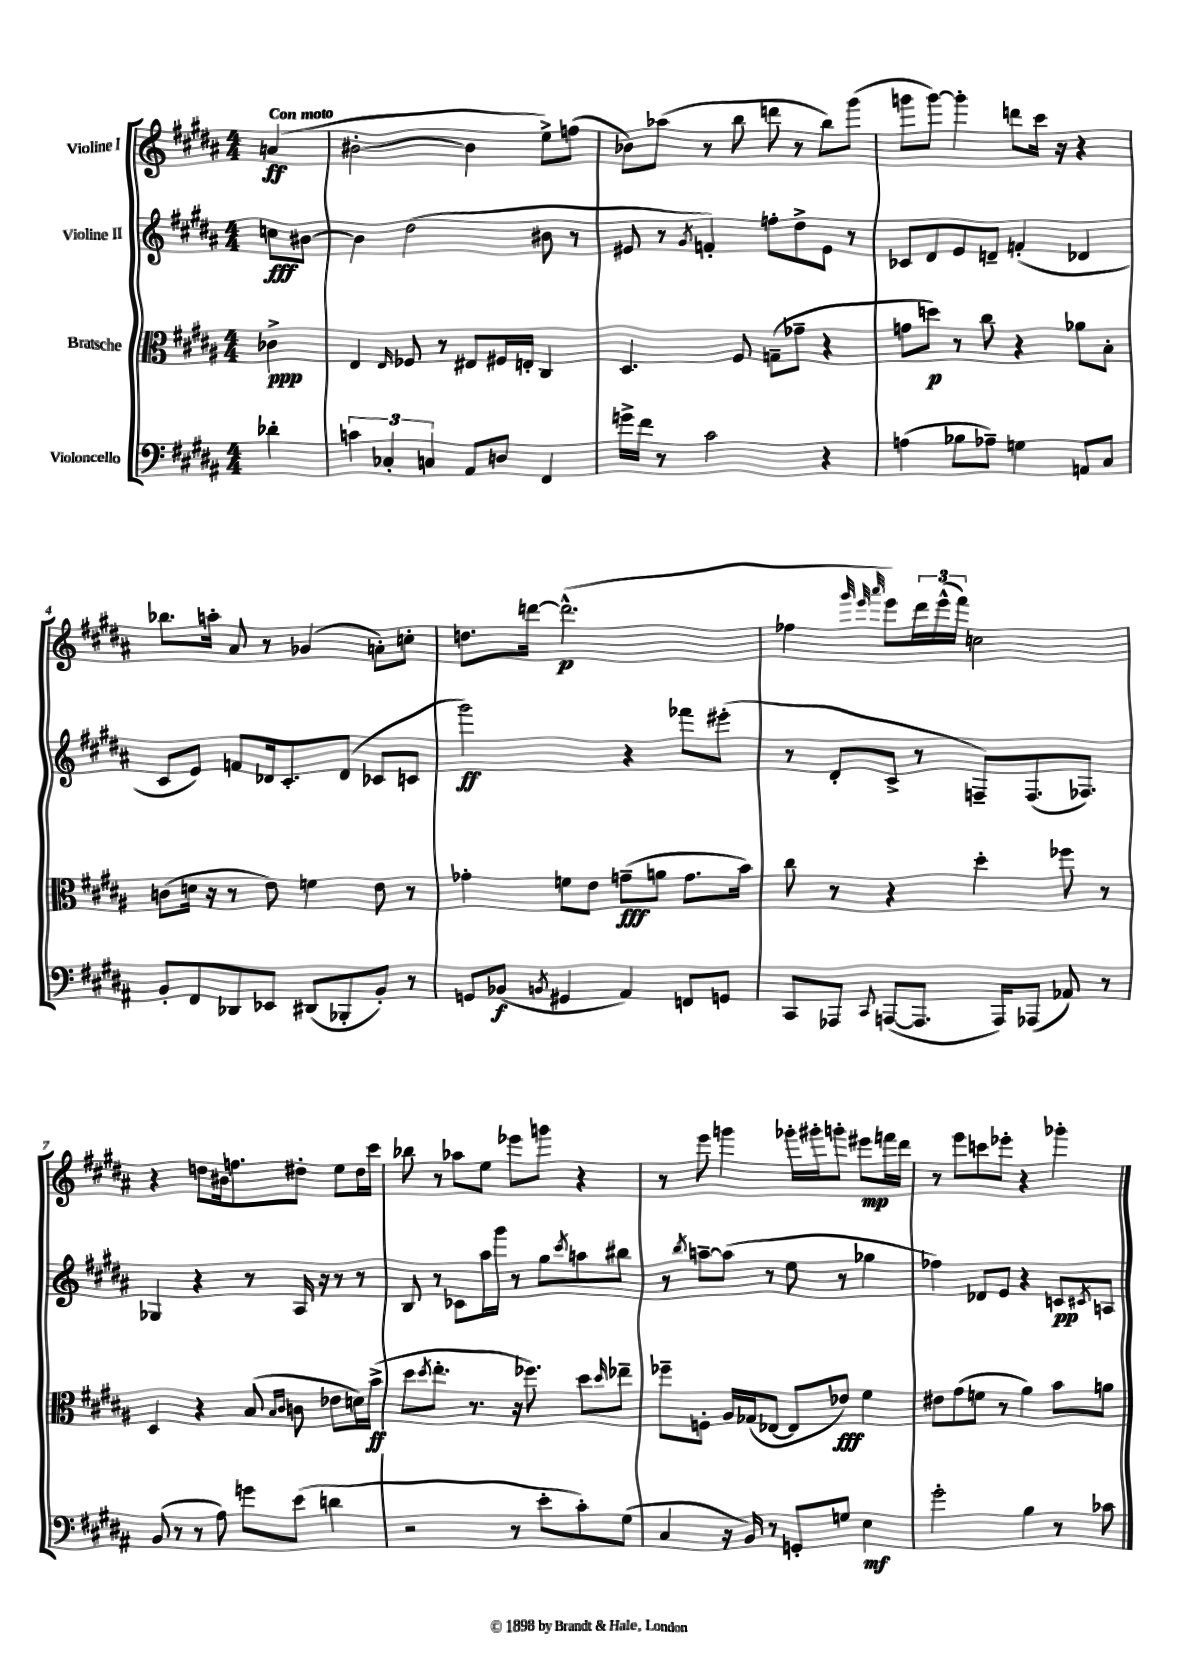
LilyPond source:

<<
\new StaffGroup <<
\new Staff = "s0" \with { instrumentName = "Violine I" } {
    \clef treble \key b \major \numericTimeSignature \time 4/4 \partial 4 \tempo "Con moto"
    a'4\ff( |
    bis'2~-. bis'4 e''8->) f''8( |
    bes'8) aes''8( r8 b''8 d'''8 r8 b''8) gis'''8( |
    g'''8 g'''8~) g'''4-. d'''8 cis'''16 r16 r4 |
    bes''8. a''16-. ais'8 r8 ges'4( a'8-.) c''8-. |
    d''8. d'''16~ d'''2.-^\p( |
    fes''4 \grace { gis'''32 e'''32 ais'''32 } e'''8) \tuplet 3/2 { dis'''16 e'''16-^( fis'''16) } c''2 |
    r4 d''8 bis'16 f''8. dis''8-. e''8 dis''16 cis'''16 |
    bes''8 r8 aes''8 e''8 ees'''8 g'''8 r4 |
    r8 e'''8 g'''4 ges'''16-. gis'''16-. g'''8-. eis'''8\mp f'''16 dis'''16 |
    r8 e'''8 c'''8 ees'''8-. r4 ges'''4-. \bar "|." |
}
\new Staff = "s1" \with { instrumentName = "Violine II" } {
    \clef treble \key b \major \numericTimeSignature \time 4/4 \partial 4
    c''8\fff bis'8~ |
    bis'4 dis''2( bis'8 r8 |
    eis'8 r8 \acciaccatura { gis'8 } f'4-.) f''8-. dis''8-> eis'8 r8 |
    ces'8 dis'8 e'8 d'8-- f'4-.( des'4 |
    cis'8 e'8) f'8 des'16 cis'8.-. des'8( ces'8 c'8 |
    gis'''2\ff) r4 fes'''8 eis'''8-.( |
    r8 dis'8-. cis'8-> r8 f8--) f8.( fes8.) |
    ges4 r4 r8 ais16 r16 r8 r8 |
    b8 r8 ces'8 ais''16 gis'''16 r8 gis''8 \acciaccatura { cis'''8 } a''8 bis''8 |
    r8 \acciaccatura { b''8 } a''8~-- a''8( r8 e''8 r8 ges''4 |
    fes''4) des'8 e'8 r4 c'8\pp \acciaccatura { cis'8 } a8 \bar "|." |
}
\new Staff = "s2" \with { instrumentName = "Bratsche" } {
    \clef alto \key b \major \numericTimeSignature \time 4/4 \partial 4
    ces'4->\ppp |
    e4 \grace { e16 } fes8 r8 eis8 fis16 e16-. cis4 |
    dis4. fis8 g8--( ges'8-- r4 |
    g'8 d''8\p) r8 cis''8 r4 aes'8 b8-. |
    c'8( d'16 r16 r8 e'8) f'4 e'8 r8 |
    ges'4-. f'8 e'8 g'8--\fff( a'8 g'8. b'16) |
    cis''8 r8 r4 dis''4-. fes''8 r8 |
    dis4 r4 b8( \grace { b16 cis'16 } c'8 ees'8 d'16) b'16->\ff( |
    dis''8 \acciaccatura { dis''8 } e''8.-. r8. r16 fes''8.) dis''8 \grace { dis''16 } ees''8-- |
    fes''8-- f8-. ais16 ges16( ees8~ ees8 ees'8\fff) fis'4 |
    eis'8 gis'8( f'8 r8 ais'4) b'8 a'8 \bar "|." |
}
\new Staff = "s3" \with { instrumentName = "Violoncello" } {
    \clef bass \key b \major \numericTimeSignature \time 4/4 \partial 4
    des'4-. |
    \tuplet 3/2 { c'4 ces4-. c4 } ais,8 d8 fis,4 |
    g'16-> fis'16 r8 cis'2 r4 |
    a4( bes8 aes8--) g4 a,8 cis8 |
    b,8-. fis,8 des,8 ees,8 dis,8( bes,,8-. b,8-.) r8 |
    g,8 bes,8\f( \acciaccatura { b,8 } gis,4 ais,4) f,8 g,8 |
    cis,8 aes,,8 \appoggiatura { cis,8 } a,,8~( a,,8. a,,16) aes,,8( aes,8) r8 |
    b,8( r8 r8 ais8) g'8 e'8( d'4 |
    r2 r8 e'8-. cis'8-.) gis8( |
    cis4 r16 b,16) r8 g,8-. g8 e4\mf |
    gis'2-. b4 r8 ces'8 \bar "|." |
}
>>
>>
